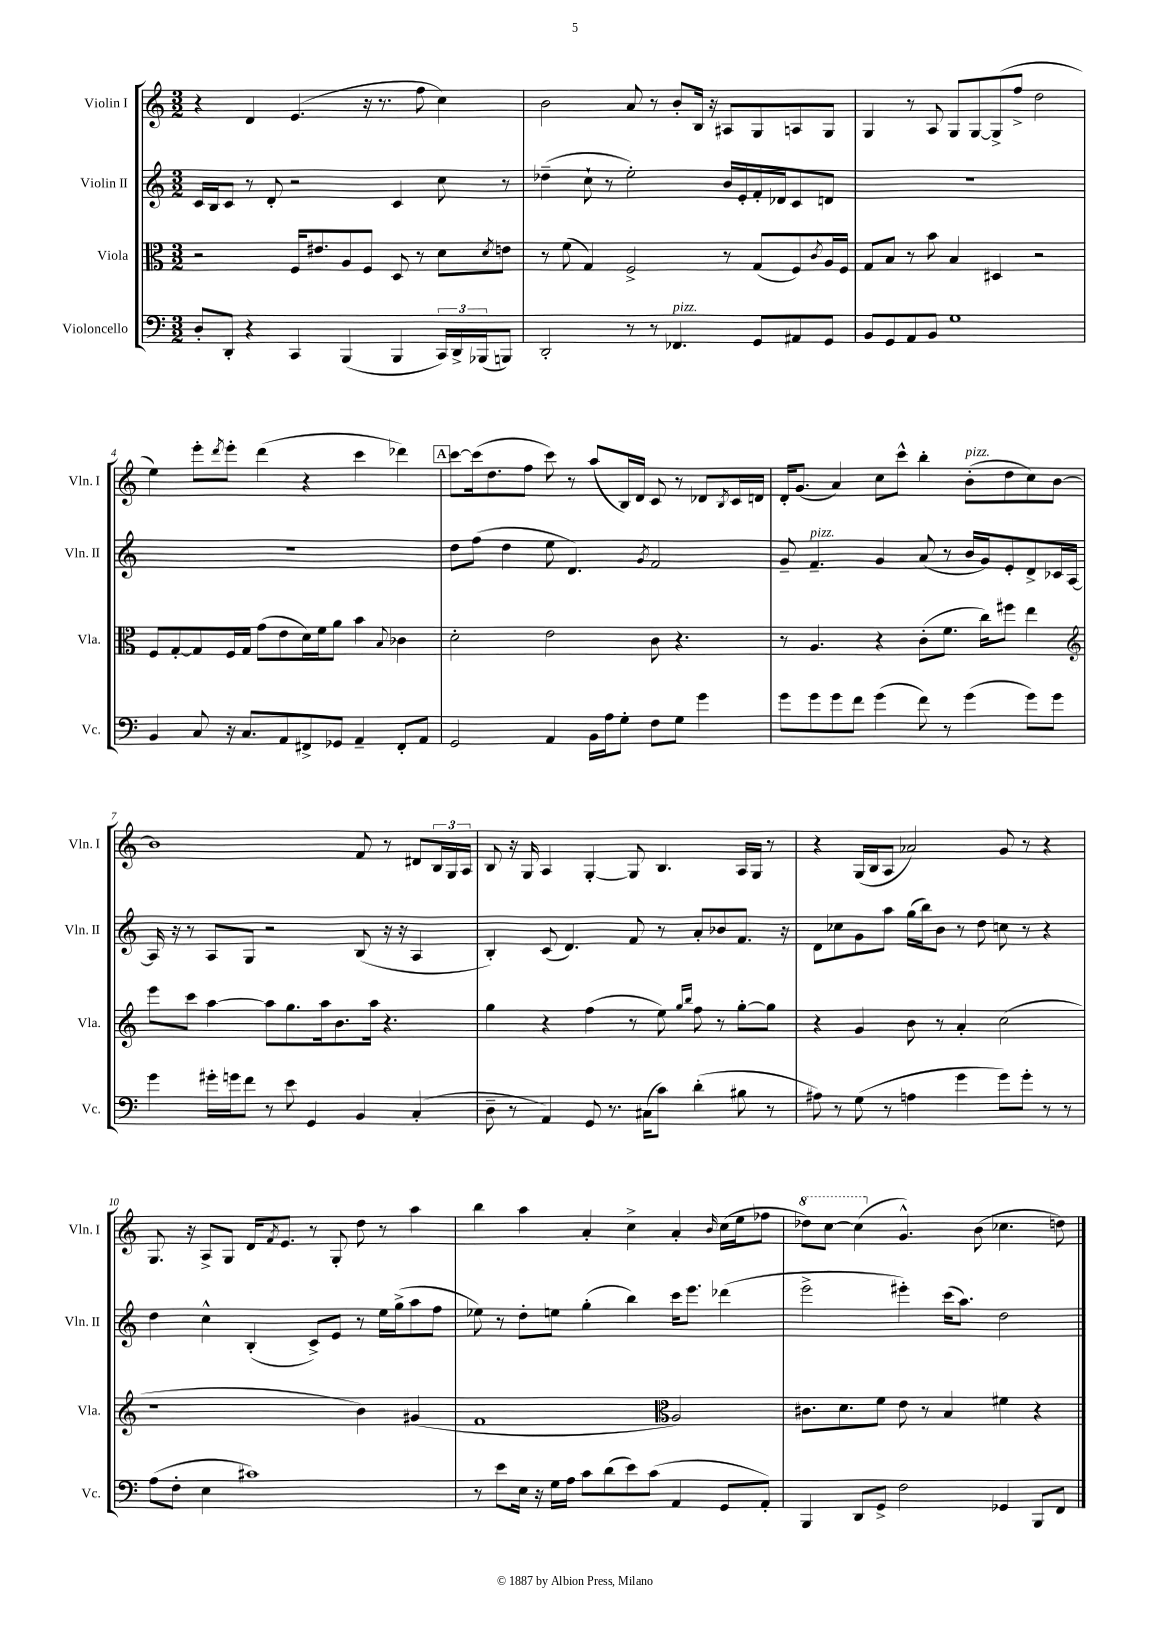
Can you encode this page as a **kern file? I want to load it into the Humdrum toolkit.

**kern	**kern	**kern	**kern
*staff4	*staff3	*staff2	*staff1
*clefF4	*clefC3	*clefG2	*clefG2
*k[]	*k[]	*k[]	*k[]
*M3/2	*M3/2	*M3/2	*M3/2
8D'/L	2r	16c/LL	4r
.	.	16B/J	.
8DD'/J	.	8c/J	.
4r	.	8r	4d/
.	.	8d'/	.
4CC/	16F/LK	2r	(4.e/
.	8.e#/	.	.
(4BBB/	8A/	.	.
.	8F/J	.	16r
.	.	.	8.r
4BBB/	8D/	4c/	.
.	8r	.	8ff\
24CC/LL)	8d\L	8cc\	4cc\)
24DD^/	.	.	.
(24BBB-/J	.	.	.
.	8qd/	.	.
8BBB/J)	8e\J	8r	.
=	=	=	=
2DD'/	8r	(4dd-~\	2b\
.	(8f\	.	.
.	4G/)	8cc`\	.
.	.	8r	.
8r	2F^/	2ee'\)	8a/
8r	.	.	8r
4.FF-/	.	.	8b'/L
.	.	.	16B/Jk
.	.	.	16r
.	8r	16b/LL	8A#/L
.	.	16e'/	.
8GG/L	(8G/L	16f'/	8G/
.	.	16d-/J	.
8AA#/	8F/)	8c/	8A/
.	8qc/	.	.
8GG/J	16A/L	8d/J	8G/J
.	16F/JJ	.	.
=	=	=	=
8BB/L	8G/L	1.r	4G/
8GG/	8B/J	.	.
8AA/	8r	.	8r
8BB/J	8b\	.	8A/
1G	4B/	.	8G/L
.	.	.	[8G/
.	4D#/	.	(8G^/]
.	.	.	8ff^/J
.	2r	.	2dd\
=	=	=	=
4BB/	8F/L	1.r	4ee\)
.	[8G'/	.	.
8C/	8G/]	.	8eee'\L
.	.	.	8qddd/
16r	16F/L	.	8eee'\J
8.C/L	16G/JJ	.	.
.	(8g\L	.	(4ddd\
8AA/	8e\	.	.
8FF#^/	16d\L)	.	4r
.	16f\J	.	.
8GG-/J	8a\J	.	.
4AA~/	4b\	.	4ccc\
.	8qqB/	.	.
8FF#'/L	4c-\	.	4ddd-\)
8AA/J	.	.	.
=	=	=	=
2GG/	2d'\	8dd\L	[8ccc\L
.	.	(8ff\J	(16ccc\]k
.	.	.	8.dd\
.	.	4dd\	.
.	.	.	8ff\J
4AA/	2e\	8ee\	8ccc\)
.	.	4.d/)	8r
16BB\LL	.	.	(8aa/L
16A\J	.	.	.
8G'\J	.	.	16B/L)
.	.	.	16d/JJ
.	.	8qg/	.
8F\L	8c\	2f/	8c/
8G\J	4.r	.	8r
4g\	.	.	8d-/L
.	.	.	8qB/
.	.	.	16c/L
.	.	.	16d/JJ
=	=	=	=
8g\L	8r	8g~/	16d'/LK
.	.	.	(8.g/J
8g\	4.A/	4.f~/	.
8g\	.	.	4a/)
8f\J	.	.	.
(4g\	4r	4g/	8cc\L
.	.	.	8ccc^^\J
8f\)	(8c'\L	(8a/	4bb'\
8r	8.f\J	8r	.
(4g\	.	16b/LL	(8b'\L
.	16cc\LK)	16g/J)	.
.	8ff#\J	8e'/	8dd\
8g\L)	4ee\	8d^/	8cc\)
8g\J	.	16c-/L	[8b\J
.	.	[16A/JJ	.
=	=	=	=
*	*clefG2	*	*
4g\	8eee\L	16A/]	1b]
.	.	16r	.
.	8ccc\J	8r	.
16g#'\LL	[4aa\	8A/L	.
16g\J	.	.	.
8f\J	.	8G/J	.
8r	8aa\]L	2r	.
8e\	8.gg\	.	.
4GG/	.	.	.
.	16aa\k	.	.
.	8.b\	.	.
4BB/	.	(8B/	8f/
.	16aa\Jk	.	.
.	4.r	16r	8r
.	.	16r	.
(4C'/	.	4A/	8d#/L
.	.	.	24B/L
.	.	.	24G/
.	.	.	24A/JJ
=	=	=	=
8D~\	4gg\	4B'/)	8B/
8r	.	.	16r
.	.	.	16G/
4AA/)	4r	(8c/	4A/
.	.	4.d/)	.
8GG/	(4ff\	.	[4G'/
8.r	.	.	.
.	8r	8f/	8G/]
(16C#\LK	.	.	.
8c\J)	8ee\)	8r	4.B/
.	16qqgg/LL	.	.
.	16qqbb/JJ	.	.
(4d'\	8ff\	8a'/L	.
.	8r	8b-/	.
8B#\	[8gg'\L	8.f/J	16A/LL
.	.	.	16G/JJ
8r	8gg\]J	.	8r
.	.	16r	.
=	=	=	=
8A#\)	4r	8d\L	4r
8r	.	8cc-\	.
(8G\	4g/	8g\	(16G/LL
.	.	.	16B/J
8r	.	8aa\J	8A/J
4A\	8b\	(16gg\LL	2a-/)
.	.	16bb\J)	.
.	8r	8b\J	.
4g\	4a'/	8r	.
.	.	8dd\	.
8g\L)	(2cc\	8cc\	8g/
8g'\J	.	8r	8r
8r	.	4r	4r
8r	.	.	.
=	=	=	=
(8A\L	1r	4dd\	8.G/
8F'\J	.	.	.
.	.	.	16r
4E\	.	4cc^^\	8A^/L
.	.	.	8G/J
1c#)	.	(4B'/	16d/LK
.	.	.	8qf/
.	.	.	8.e/J
.	.	8c^/L)	8r
.	.	8e/J	8G'/
.	4b\)	8r	8dd\
.	.	16ee\LL	8r
.	.	(16gg^\J	.
.	(4g#/	8aa\	4aa\
.	.	8ff\J	.
=	=	=	=
8r	1f	8ee-\)	4bb\
8e\L	.	8r	.
16E\Jk	.	8dd'\L	4aa\
16r	.	.	.
16G\LL	.	8ee\J	.
16A\JJ	.	.	.
8c\L	.	(4gg'\	4a'/
(8d\	.	.	.
8e\)	.	4bb\)	4cc^\
(8c\J	.	.	.
*	*clefC3	*	*
4AA/	2A/)	16ccc\LK	4a'/
.	.	8.eee\J	.
.	.	.	16qqb/
8GG/L	.	(4ddd-\	(16cc\LL
.	.	.	16ee\J
8AA'/J)	.	.	8ff-\J
=	=	=	=
4BBB/	8.c#\L	2eee^\	8ddd-\L)
.	.	.	[8ccc\J
.	8.d\	.	.
8DD/L	.	.	(4ccc\]
8GG^/J	8f\J	.	.
2F\	8e\	4eee#'\)	4.g^^/)
.	8r	.	.
.	4B/	(16ccc\LK	.
.	.	8.aa\J)	.
.	.	.	(8b\
4GG-/	4f#\	2dd\	4.cc-\
8BBB/L	4r	.	.
8FF/J	.	.	8dd\)
==	==	==	==
*-	*-	*-	*-
